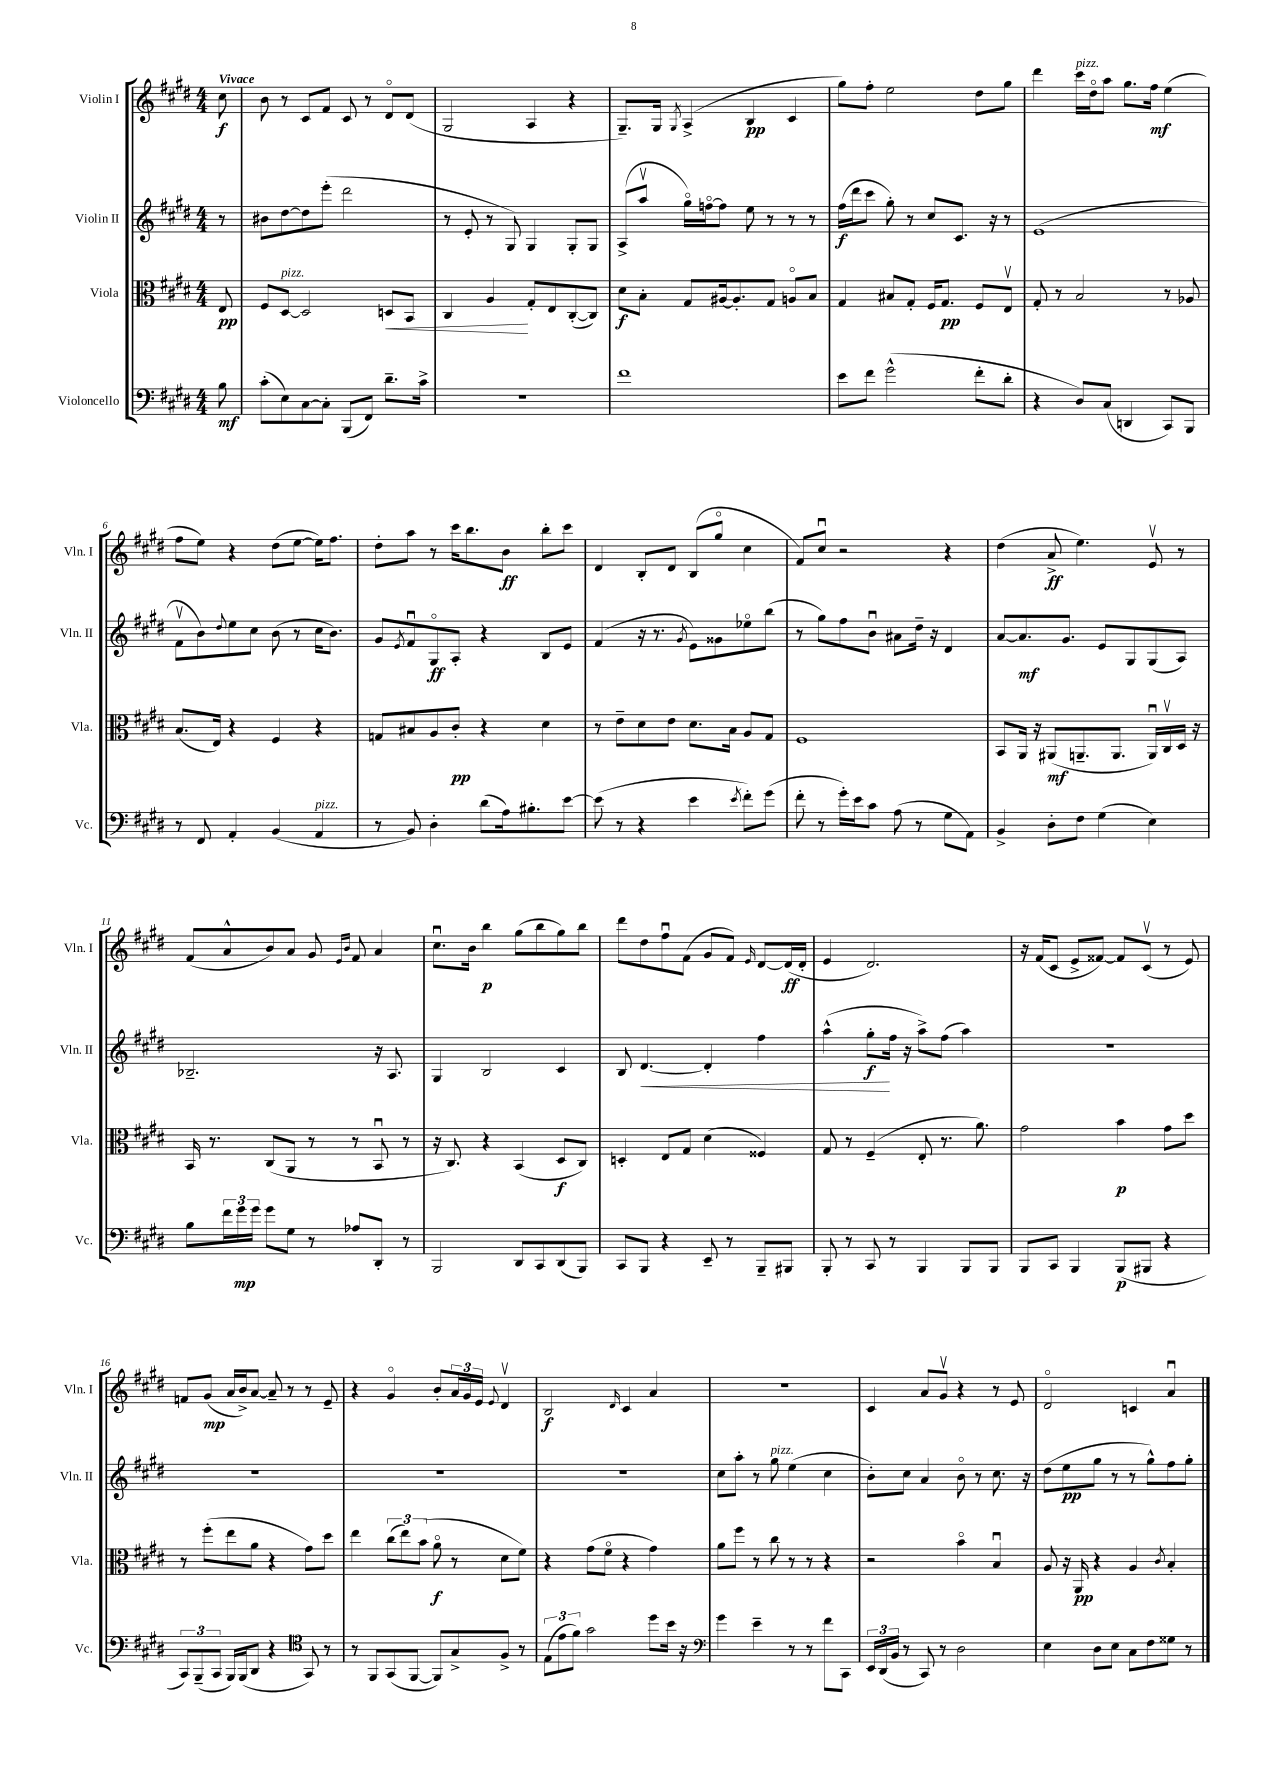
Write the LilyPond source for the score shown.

<<
\new StaffGroup <<
\new Staff = "s0" \with { instrumentName = "Violin I" shortInstrumentName = "Vln. I" } {
    \clef treble \key e \major \numericTimeSignature \time 4/4 \partial 8 \tempo "Vivace"
    cis''8\f |
    b'8 r8 cis'8 fis'8 cis'8 r8 dis'8\flageolet dis'8( |
    gis2 a4 r4 |
    gis8.--) gis16 \acciaccatura { gis8 } a4->( b4\pp cis'4 |
    gis''8) fis''8-. e''2 dis''8 gis''8 |
    dis'''4 cis'''16^\markup { \italic "pizz." } dis''16\flageolet a''8 gis''8. fis''16\mf e''4( |
    fis''8 e''8) r4 dis''8( e''8~ e''16) fis''8. |
    dis''8-. a''8 r8 cis'''16 b''8. b'8\ff b''8-. cis'''8 |
    dis'4 b8-. dis'8 b8( gis''8\flageolet cis''4 |
    fis'8) cis''8\downbow r2 r4 |
    dis''4( a'8->\ff e''4.) e'8\upbow r8 |
    fis'8( a'8-^ b'8) a'8 gis'8 \grace { e'16 b'16 } fis'8 a'4 |
    cis''8.\downbow b'16 b''4\p gis''8( b''8 gis''8) b''8 |
    dis'''8 dis''8 fis''8\downbow fis'8( gis'8 fis'8) \grace { e'16 } dis'8~ dis'16\ff( dis'16-. |
    e'4 dis'2.) |
    r16 fis'16( cis'8 e'8-> fisis'8~) fisis'8 cis'8\upbow( r8 e'8) |
    f'8 gis'8\mp( a'16 b'16->) a'8~ a'8-- r8 r8 e'8-- |
    r4 gis'4\flageolet b'8-. \tuplet 3/2 { a'16 gis'16 e'16 } \appoggiatura { e'8 } dis'4\upbow |
    b2\f \grace { dis'16 } cis'4 a'4 |
    r1 |
    cis'4 a'8 gis'8\upbow r4 r8 e'8 |
    dis'2\flageolet c'4 a'4\downbow \bar "|." |
}
\new Staff = "s1" \with { instrumentName = "Violin II" shortInstrumentName = "Vln. II" } {
    \clef treble \key e \major \numericTimeSignature \time 4/4 \partial 8
    r8 |
    bis'8 dis''8~ dis''8 e'''8-.( dis'''2 |
    r8 e'8-. r8 gis8) gis4 gis8-. gis8 |
    a8->( a''8\upbow gis''16\flageolet) f''16~\flageolet f''8 e''8 r8 r8 r8 |
    fis''16\f( dis'''16 cis'''8 gis''8-.) r8 cis''8 cis'8. r16 r8 |
    e'1( |
    fis'8\upbow b'8) \appoggiatura { dis''8 } e''8 cis''8 b'8( r8 cis''16 b'8.) |
    gis'8 \acciaccatura { e'8 } fis'8\downbow gis8\flageolet\ff a8-. r4 b8 e'8 |
    fis'4( r16 r8. \acciaccatura { gis'8 } e'8) gisis'8 ees''8\flageolet b''8( |
    r8 gis''8) fis''8 b'8\downbow ais'8 dis''16-- r16 dis'4 |
    a'8~ a'8.\mf gis'8. e'8 gis8 gis8( a8) |
    bes2.-- r16 a8. |
    gis4 b2 cis'4 |
    b8 dis'4.~\< dis'4-. fis''4 |
    a''4-^( gis''8-.\f\! fis''16 r16 a''8->) fis''8( a''4) |
    R1 |
    R1 |
    R1 |
    R1 |
    cis''8 a''8-. r8 gis''8^\markup { \italic "pizz." } e''4( cis''4 |
    b'8-.) cis''8 a'4 b'8\flageolet r8 cis''8. r16 |
    dis''8( e''8\pp gis''8 r8 r8 gis''8-^) fis''8 gis''8-. \bar "|." |
}
\new Staff = "s2" \with { instrumentName = "Viola" shortInstrumentName = "Vla." } {
    \clef alto \key e \major \numericTimeSignature \time 4/4 \partial 8
    e8\pp |
    fis8 dis8~^\markup { \italic "pizz." } dis2 d8\< b,8 |
    cis4 a4\! gis8-. e8 cis8~-.( cis8) |
    dis'8\f b8-. gis8 ais16~ ais8.-. gis8 a8\flageolet b8 |
    gis4 bis8 gis8-. fis16 gis8.\pp fis8 e8\upbow |
    gis8-. r8 b2 r8 aes8 |
    b8.( e16) r4 fis4 r4 |
    g8 bis8 a8 cis'8-.\pp r4 dis'4 |
    r8 e'8-- dis'8 e'8 dis'8. b16 a8 gis8 |
    fis1 |
    b,8 a,16 r16 ais,8\mf( a,8.-- a,8. a,16\downbow) cis16\upbow dis16 r16 |
    b,16 r8. cis8( a,8 r8 r8 b,8\downbow r8 |
    r16 cis8.) r4 b,4( dis8\f cis8) |
    d4-. e8 gis8 dis'4( fisis4) |
    gis8 r8 fis4--( e8-. r8. a'8.) |
    gis'2 b'4\p gis'8 dis''8 |
    r8 fis''8-.( e''8 a'8 r4 gis'8) dis''8 |
    e''4 \tuplet 3/2 { cis''8( e''8) b'8( } a'8\flageolet\f r8 dis'8 fis'8) |
    r4 gis'8( fis'8\flageolet r4 gis'4) |
    a'8 fis''8 r8 cis''8 r8 r8 r4 |
    r2 b'4\flageolet b4\downbow |
    a8 r16 a,16\pp r4 a4 \acciaccatura { cis'8 } b4-. \bar "|." |
}
\new Staff = "s3" \with { instrumentName = "Violoncello" shortInstrumentName = "Vc." } {
    \clef bass \key e \major \numericTimeSignature \time 4/4 \partial 8
    b8\mf |
    cis'8-.( e8) cis8~ cis8-. b,,8( fis,8) dis'8.-- cis'16-> |
    R1 |
    fis'1 |
    e'8 fis'8 gis'2-^( fis'8-. dis'8-. |
    r4 dis8) cis8( d,4 cis,8) b,,8 |
    r8 fis,8 a,4-. b,4( a,4^\markup { \italic "pizz." } |
    r8 b,8) dis4-. dis'8( a16) bis8.-. e'8~ |
    e'8( r8 r4 e'4 \acciaccatura { e'8 } fis'8-.) gis'8( |
    fis'8-. r8 gis'16-.) e'16 cis'8 a8( r8 gis8 a,8) |
    b,4-> dis8-. fis8 gis4( e4) |
    b8 \tuplet 3/2 { fis'16 gis'16\mp gis'16 } gis'8 gis8 r8 aes8 dis,8-. r8 |
    b,,2 dis,8 cis,8 dis,8( b,,8) |
    cis,8 b,,8 r4 e,8-- r8 b,,8-- bis,,8 |
    b,,8-. r8 cis,8 r8 b,,4 b,,8 b,,8 |
    b,,8 cis,8 b,,4 b,,8\p( bis,,8 r4 |
    \tuplet 3/2 { cis,8) b,,8--( cis,8 } b,,16) b,,16( dis,8 r4 \clef tenor gis,8) r8 |
    r8 fis,8 gis,8( fis,8~ fis,8) gis8-> fis8-> r8 |
    \tuplet 3/2 { e8( e'8 fis'8) } gis'2 dis''8 b'16 r16 |
    \clef bass gis'4 e'4-- r8 r8 fis'8 cis,8 |
    \tuplet 3/2 { e,16 dis,16( b,16 } r8 cis,8) r8 dis2 |
    e4 dis8 e8 cis8 fis8 gisis8 r8 \bar "|." |
}
>>
>>
